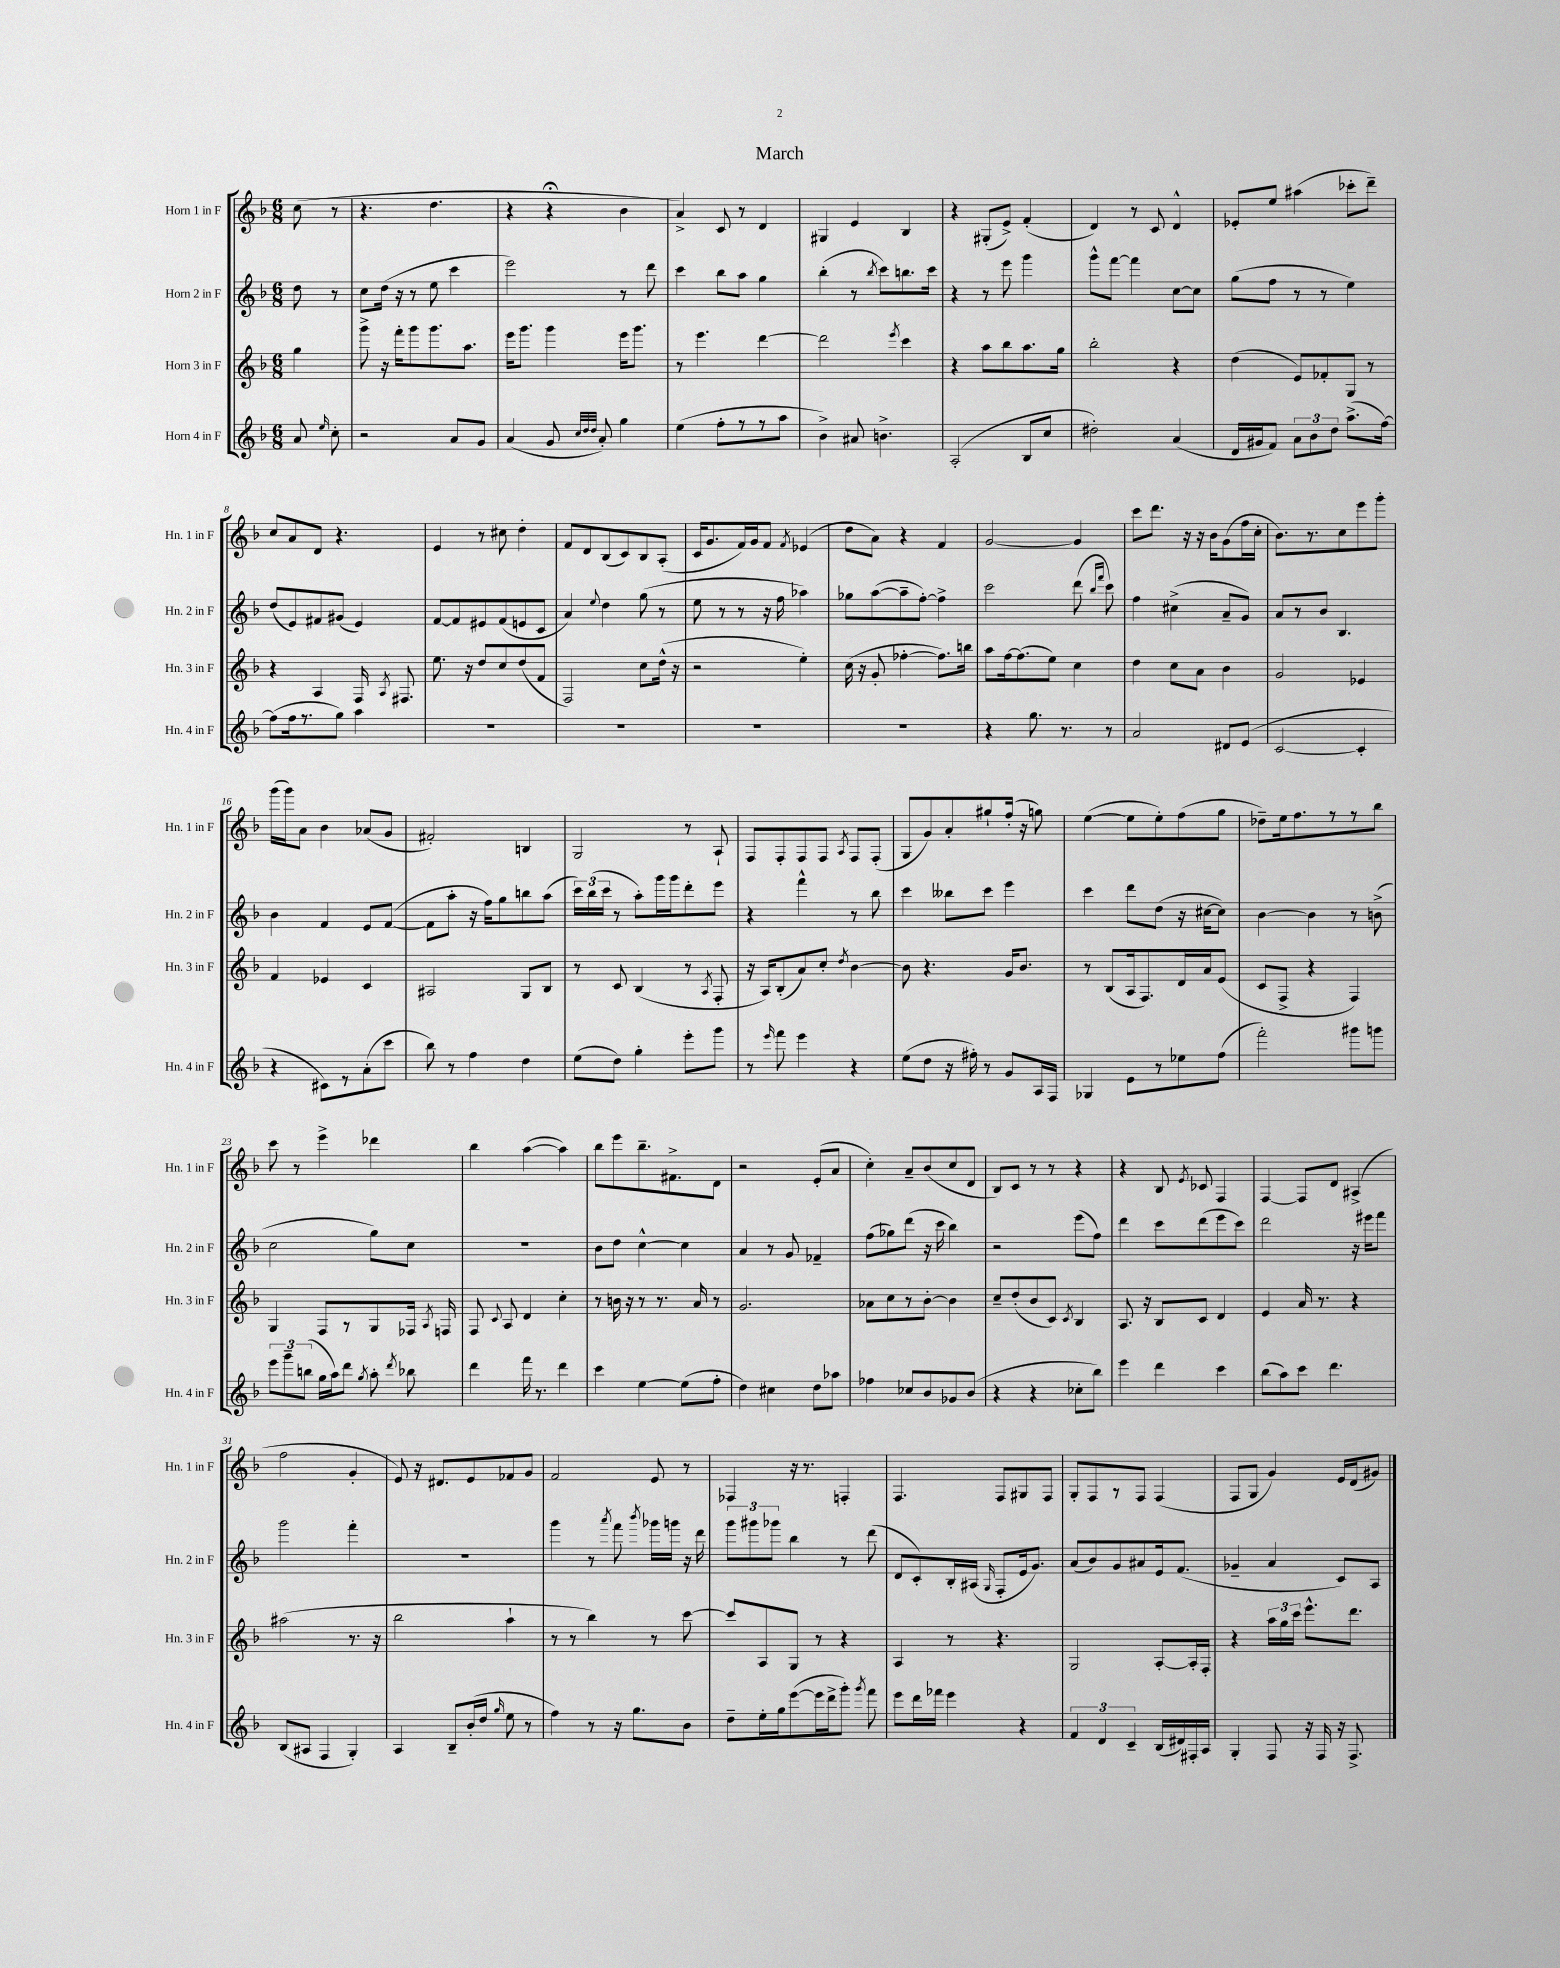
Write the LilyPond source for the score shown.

\header { title = "March" }
<<
\new StaffGroup <<
\new Staff = "s0" \with { instrumentName = "Horn 1 in F" shortInstrumentName = "Hn. 1 in F" } {
    \clef treble \key f \major \numericTimeSignature \time 6/8 \partial 4
    \autoBeamOff c''8( r8 |
    r4. d''4. |
    r4 r4\fermata bes'4 |
    a'4->) c'8 r8 d'4 |
    gis4 e'4 bes4 |
    r4 gis8[-.( e'8]->) f'4-.( |
    d'4) r8 c'8 d'4-^ |
    ees'8[-. e''8] ais''4( ces'''8[-. d'''8]--) |
    c''8[ a'8 d'8] r4. |
    e'4 r8 cis''8 d''4-. |
    f'8[ d'8 bes8( c'8) bes8 a8]-.( |
    c'16[ g'8. f'16) g'16 f'8] \acciaccatura { f'8 } ees'4( |
    d''8[ a'8]) r4 f'4 |
    g'2~ g'4 |
    c'''8[ d'''8.] r16 r16 bes'16[ g'8( f''16 c''16]-. |
    bes'8.[) r8. c''8 e'''8 g'''8]-. |
    g'''16[( g'''16) a'8] bes'4 aes'8[( g'8] |
    fis'2-.) b4 |
    g2 r8 a8-! |
    f8[ f8-. f8 f8] \acciaccatura { a8 } f8[ f8]-.( |
    g8[ g'8) a'8-. gis''8-! f''16]-.( r16 g''8) |
    e''4~( e''8[ e''8-.) f''8( g''8] |
    des''8[--) e''16 f''8. r8 r8 bes''8] |
    c'''8 r8 e'''4-> des'''4 |
    bes''4 a''4~( a''4) |
    bes''8[ e'''8 bes''8.-- fis'8.-> d'8] |
    r2 e'8[-.( a'8] |
    c''4-.) a'8[-- bes'8( c''8 d'8] |
    bes8[) c'8] r8 r8 r4 |
    r4 bes8 \acciaccatura { e'8 } ces'8 f4 |
    f4~ f8[ d'8] ais4->( |
    f''2 g'4-. |
    e'8) r16 dis'8.[ e'8 fes'8 g'8] |
    f'2 e'8 r8 |
    fes4 r16 r8. f4-. |
    f4. f8[ gis8 f8] |
    g8[-. f8 r8 f8] f4( |
    f8[ g8] g'4) e'16[ d'16( gis'8]) \bar "|." |
}
\new Staff = "s1" \with { instrumentName = "Horn 2 in F" shortInstrumentName = "Hn. 2 in F" } {
    \clef treble \key f \major \numericTimeSignature \time 6/8 \partial 4
    \autoBeamOff d''8 r8 |
    c''8[ d''16]( r16 r8 e''8 c'''4 |
    e'''2) r8 d'''8 |
    c'''4 bes''8[ a''8] g''4 |
    bes''4-.( r8 \acciaccatura { bes''8 } c'''8[) b''8. c'''16] |
    r4 r8 e'''8 g'''4 |
    g'''8[-^ f'''8]~ f'''4 c''8[~ c''8] |
    g''8[( f''8] r8 r8 e''4) |
    d''8[( e'8) fis'8 gis'8]( e'4) |
    f'8[~ f'8 eis'8 f'8( e'8 c'8] |
    a'4) \appoggiatura { e''8 } d''4 g''8( r8 |
    e''8 r8 r8 r16 f''16 aes''4) |
    ges''8[ a''8~( a''8-- f''8]~-.) f''4-> |
    c'''2 d'''8( \grace { bes''16[ f'''16] } c'''8) |
    f''4 cis''4->( a'8[-- g'8]) |
    a'8[ r8 bes'8] bes4. |
    bes'4 f'4 e'8[ f'8]~( |
    f'8[ a''8]-. r16 f''16[) g''8 b''8 a''8]( |
    \tuplet 3/2 { c'''16[) bes''16( c'''16] } r8 a''8[-.) g'''16 g'''16 d'''8-. e'''8] |
    r4 f'''4-^ r8 bes''8 |
    c'''4 beses''8[ c'''8] e'''4 |
    c'''4 d'''8[ d''8]( r16 cis''16[~ cis''8]) |
    bes'4~ bes'4 r8 b'8->( |
    c''2 g''8[) c''8] |
    R2. |
    bes'8[ d''8] c''4~-^ c''4 |
    a'4 r8 g'8 fes'4-- |
    f''8[( ges''8) d'''8]( r16 c'''16 bes''4) |
    r2 e'''8[( f''8]) |
    d'''4 c'''8[ d'''8( e'''8 c'''8]) |
    d'''2 r16 eis'''16[ f'''8] |
    g'''2 f'''4-. |
    R2. |
    g'''4 r8 \acciaccatura { a'''8 } f'''8 \acciaccatura { bes'''8 } ges'''16[ g'''16] r16 d'''16 |
    \tuplet 3/2 { g'''8[ gis'''8 ges'''8] } bes''4 r8 d'''8( |
    d'8[ c'8-.) bes16-. ais16]( \grace { g16 } f8[-. e'16 g'8.]) |
    a'8[( bes'8) g'8 ais'8 e'16 f'8.]( |
    ges'4-- a'4 c'8[) a8] \bar "|." |
}
\new Staff = "s2" \with { instrumentName = "Horn 3 in F" shortInstrumentName = "Hn. 3 in F" } {
    \clef treble \key f \major \numericTimeSignature \time 6/8 \partial 4
    \autoBeamOff g''4 |
    g'''8-> r16 f'''16[-. g'''8 g'''8. a''8.] |
    e'''16[ g'''8.] g'''4 e'''16[ g'''8.] |
    r8 e'''4. d'''4~ |
    d'''2 \acciaccatura { e'''8 } c'''4 |
    r4 a''8[ bes''8 a''8. g''16] |
    bes''2-. r4 |
    d''4( e'8[) fes'8-. g8] r8 |
    r4 a4 f16 \acciaccatura { a8 } fis8. |
    e''8. r16 d''8[ c''8 d''8( f'8] |
    f2) c''8[ d''16]-^( r16 |
    r2 e''4-.) |
    c''16( r16 g'8-. fes''4~-. fes''8.[) b''16] |
    a''8[ f''16~ f''8.( e''8]) c''4 |
    d''4 c''8[ a'8] bes'4 |
    g'2 ees'4 |
    f'4 ees'4 c'4 |
    ais2 g8[ bes8] |
    r8 c'8 bes4( r8 \acciaccatura { a8 } f8-. |
    r16 a16[) bes8-.( a'8) c''8]-. \acciaccatura { d''8 } bes'4~ |
    bes'8 r4. g'16[ bes'8.] |
    r8 bes8[( a16 f8.) d'16 a'16 e'8]( |
    c'8[ f8]-> r4 f4) |
    g4 f8[ r8 g8 fes16] \acciaccatura { a8 } f16 |
    f8 \appoggiatura { c'8 } a8 d'4 c''4-. |
    r8 b'16 r16 r8 r8. a'16 r8 |
    g'2. |
    aes'8[ c''8 r8 bes'8]~-. bes'4 |
    c''8[-- d''8-.( bes'8 c'8]) \acciaccatura { c'8 } bes4 |
    a8. r16 bes8[ c'8] d'4 |
    e'4 a'16 r8. r4 |
    ais''2( r8. r16 |
    bes''2 a''4-! |
    r8 r8 bes''4) r8 c'''8~ |
    c'''8[ a8 g8] r8 r4 |
    a4 r8 r4. |
    g2 a8[~-. a16-. f16]-. |
    r4 \tuplet 3/2 { a''16[ g''16 c'''16] } e'''8.[-^ d'''8.] \bar "|." |
}
\new Staff = "s3" \with { instrumentName = "Horn 4 in F" shortInstrumentName = "Hn. 4 in F" } {
    \clef treble \key f \major \numericTimeSignature \time 6/8 \partial 4
    \autoBeamOff a'8 \grace { e''16 } c''8-. |
    r2 a'8[ g'8] |
    a'4( g'8 \grace { c''32[ d''32 d''32] } a'8-.) g''4 |
    e''4( f''8[-. r8 r8 a''8] |
    bes'4->) ais'8 b'4.-> |
    a2-.( bes8[ c''8] |
    dis''2-.) a'4( |
    d'16[ gis'16 f'8]) \tuplet 3/2 { a'8[ bes'8 d''8] } a''8.[->( f''16]~) |
    f''8[( f''16 r8. g''8]) a''4 |
    R2. |
    R2. |
    R2. |
    R2. |
    r4 g''8. r8. r8 |
    a'2 dis'8[ e'8]( |
    c'2~ c'4-. |
    r4 cis'8[) r8 a'8-.( c'''8] |
    bes''8) r8 f''4 d''4 |
    e''8[( d''8]) g''4-. e'''8[-. g'''8] |
    r8 \grace { e'''16 } f'''8 e'''4 r4 |
    e''8[( d''8] r16 fis''16-.) r8 g'8[ a16 f16] |
    ges4 e'8[ r8 ees''8 f''8]( |
    f'''2-.) gis'''8[ g'''8] |
    \tuplet 3/2 { e'''8[ g'''8-- b''8]( } g''16[ a''16) d'''8] \acciaccatura { g''8 } a''8-. \acciaccatura { d'''8 } bes''8 |
    d'''4 f'''16 r8. d'''4 |
    c'''4 e''4~ e''8[( f''8]-. |
    d''4) cis''4 d''8[ aes''8] |
    fes''4 ces''8[ bes'8 ges'8 bes'8]( |
    r4 r4 ces''8[-. bes''8]) |
    e'''4 d'''4 c'''4 |
    bes''8[( a''8) c'''8] d'''4. |
    bes8[( ais8] f4 g4-.) |
    a4 bes8[-- bes'16-.( d''16] \grace { g''16 } e''8 r8 |
    f''4) r8 r16 g''8.[ bes'8] |
    d''8[-- e''16-. g''16 e'''8~( e'''16 d'''16-> g'''8]-.) \acciaccatura { g'''8 } f'''8 |
    e'''8[ d'''16 fes'''16] e'''4 r4 |
    \tuplet 3/2 { f'4 d'4 c'4-- } bes16[( dis'16) fis16-. a16] |
    g4-. f8 r16 f16 r16 f8.-> \bar "|." |
}
>>
>>
